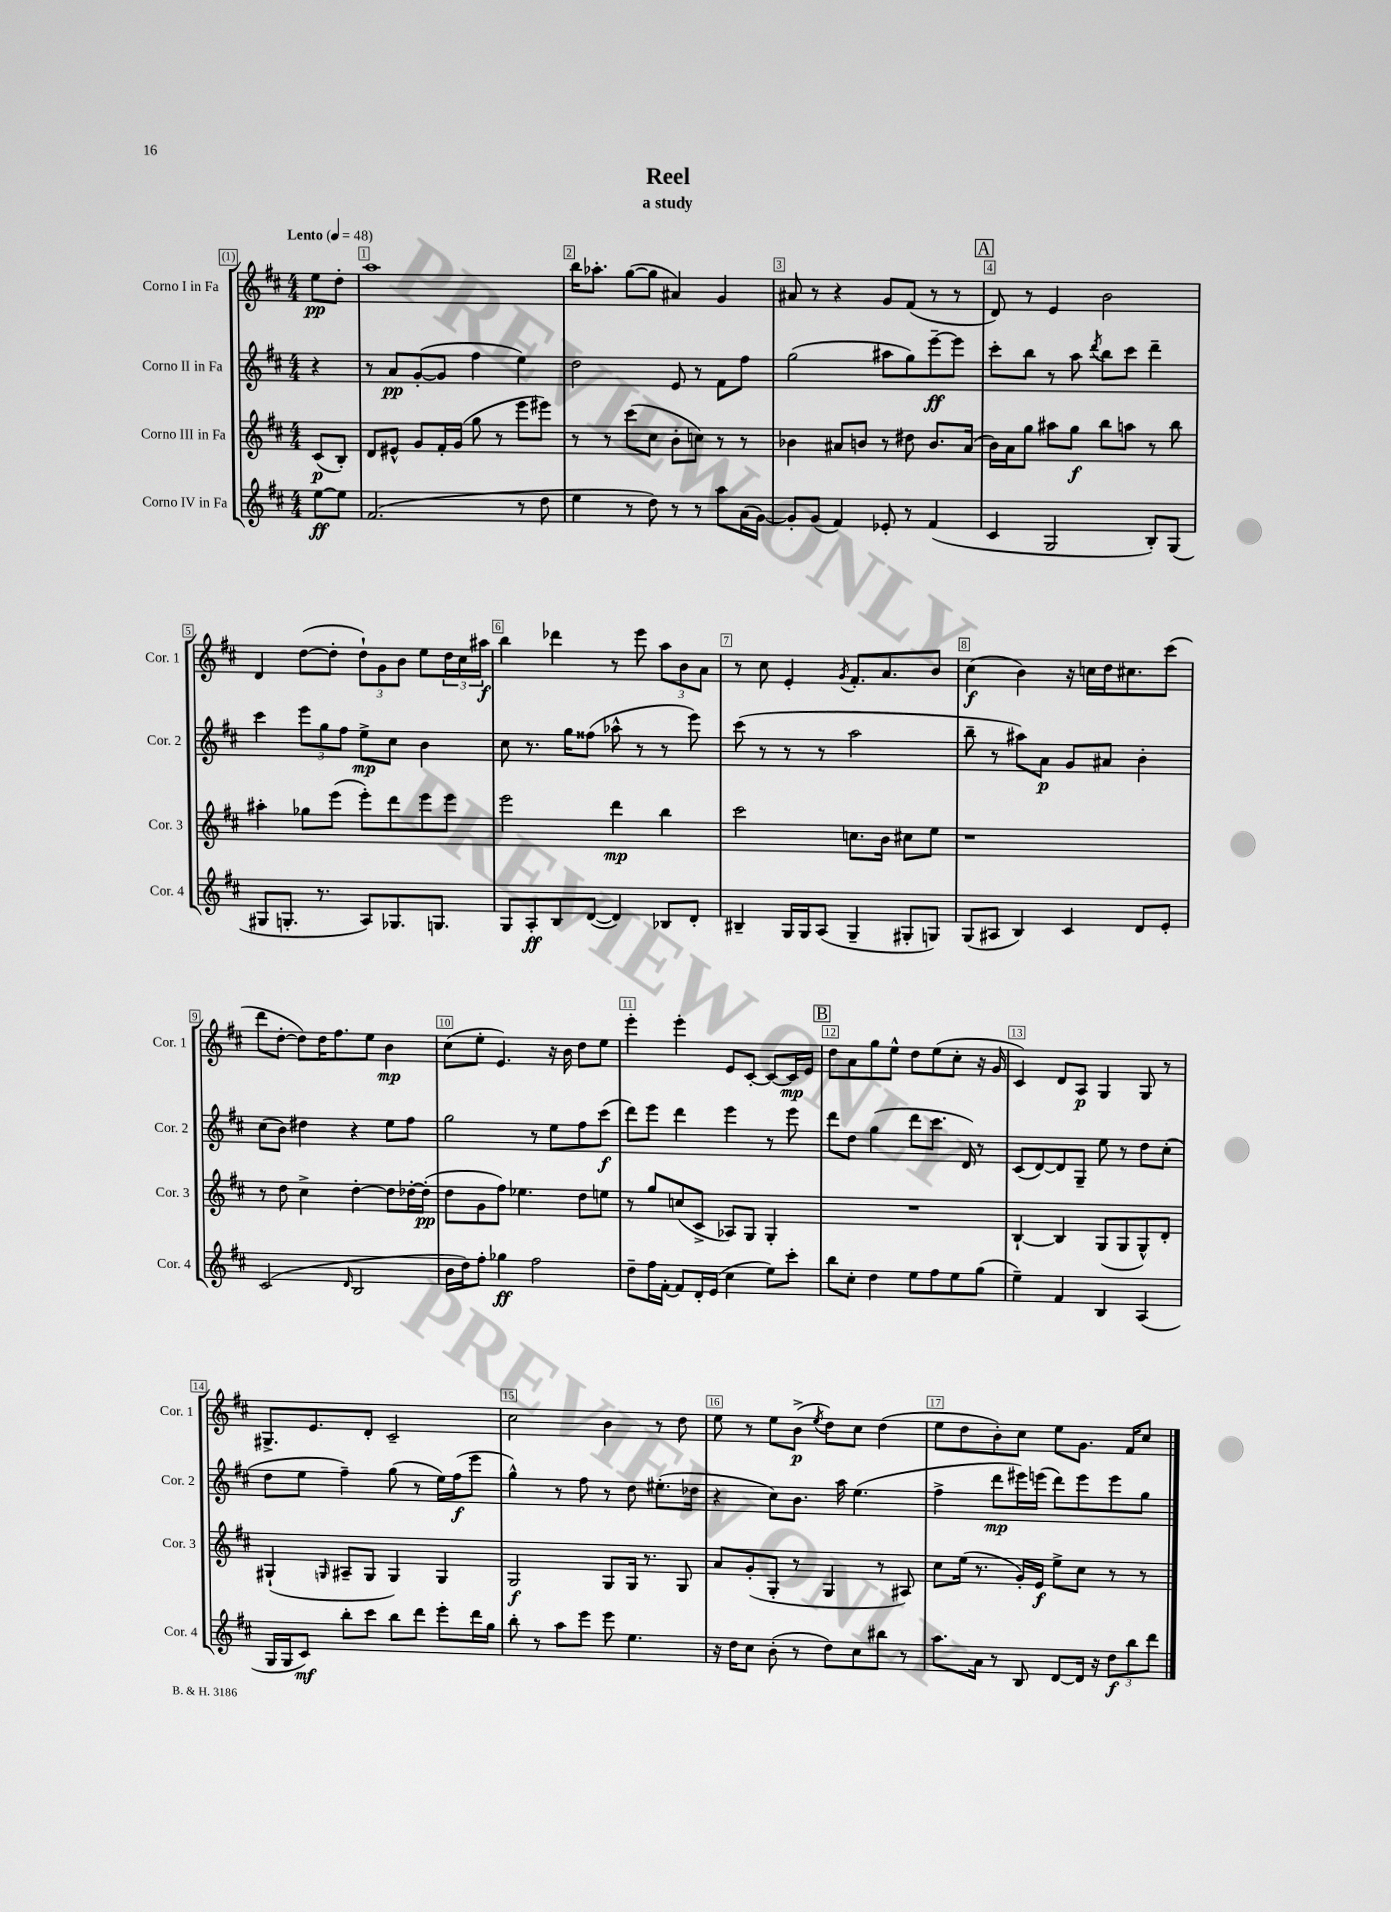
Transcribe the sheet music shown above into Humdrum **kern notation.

**kern	**dynam	**kern	**dynam	**kern	**dynam	**kern	**dynam
*part4	*part4	*part3	*part3	*part2	*part2	*part1	*part1
*staff4	*staff4	*staff3	*staff3	*staff2	*staff2	*staff1	*staff1
*I"Corno IV in Fa	*	*I"Corno III in Fa	*	*I"Corno II in Fa	*	*I"Corno I in Fa	*
*I'Cor. 4	*	*I'Cor. 3	*	*I'Cor. 2	*	*I'Cor. 1	*
*clefG2	*	*clefG2	*	*clefG2	*	*clefG2	*
*k[f#c#]	*	*k[f#c#]	*	*k[f#c#]	*	*k[f#c#]	*
*M4/4	*	*M4/4	*	*M4/4	*	*M4/4	*
*MM48	*	*MM48	*	*MM48	*	*MM48	*
=	=	=	=	=	=	=	=
!	!	!	!	!	!	!LO:TX:a:B:t=Lento	!
[8ee\L	ff	(8c#/L	p	4r	.	8ee\L	pp
8ee\J]	.	8B'/J)	.	.	.	8dd'\J	.
=1	=1	=1	=1	=1	=1	=1	=1
(2.f#/	.	8d/L	.	8r	.	1aa	.
.	.	8e#X^^/J	.	8a/L	pp	.	.
.	.	8g/L	.	([8g'/	.	.	.
.	.	16f#'/L	.	8g/J]	.	.	.
.	.	(16g/JJ	.	.	.	.	.
.	.	8gg\	.	4ff#\	.	.	.
.	.	8r	.	.	.	.	.
8r	.	8eee\L	.	4ee\)	.	.	.
8dd\	.	8eee#X\J)	.	.	.	.	.
=2	=2	=2	=2	=2	=2	=2	=2
4ee\	.	8r	.	2dd\	.	16bb\KL	.
.	.	.	.	.	.	8.aa-X'\J	.
.	.	8r	.	.	.	.	.
8r	.	(8ccc#\L	.	.	.	([8gg\L	.
8dd\)	.	8cc#\J	.	.	.	8gg\J]	.
8r	.	8b'\L	.	8e/	.	4a#X/)	.
8r	.	8ccn\J)	.	8r	.	.	.
8aa\L	.	8r	.	8f#\L	.	4g/	.
(16a\L	.	8r	.	8ff#\J	.	.	.
[16g\JJ)	.	.	.	.	.	.	.
=3	=3	=3	=3	=3	=3	=3	=3
8g'/L]	.	4b-X\	.	(2gg\	.	8a#X/	.
(8g/J	.	.	.	.	.	8r	.
4f#/)	.	8a#X/L	.	.	.	4r	.
.	.	8bn/J	.	.	.	.	.
8e-X'/	.	8r	.	8aa#X\L	.	8g/L	.
8r	.	8dd#X\	.	8gg\)	.	(8f#/J	.
(4f#/	.	8.b/L	.	[8eee~\	ff	8r	.
.	.	.	.	8eee\J]	.	8r	.
.	.	(16a#/Jk	.	.	.	.	.
!!LO:REH:place=s1:t=A
=4	=4	=4	=4	=4	=4	=4	=4
4c#/	.	16b\LL)	.	8ccc#'\L	.	8d/)	.
.	.	16a\J	.	.	.	.	.
.	.	8gg\J	.	8bb\J	.	8r	.
2G/	.	8aa#X\L	.	8r	.	4e/	.
.	.	8gg\J	f	8aa\	.	.	.
.	.	.	.	8qddd/	.	.	.
.	.	8bb\L	.	8bb\L	.	2b\	.
.	.	8aan\J	.	8ccc#\J	.	.	.
8B'/L)	.	8r	.	4ddd~\	.	.	.
(8G/J	.	8bb\	.	.	.	.	.
!!LO:LB:g=z
=5	=5	=5	=5	=5	=5	=5	=5
8G#X/L	.	4aa#X'\	.	4ccc#\	.	4d/	.
8.Gn'/J	.	.	.	.	.	.	.
.	.	8gg-X\L	.	12eee\L	.	([8dd\L	.
8.r	.	.	.	.	.	.	.
.	.	.	.	12gg\	.	.	.
.	.	(8eee\J	.	.	.	8dd'\J]	.
.	.	.	.	12ff#\J	.	.	.
8A/L)	.	8eee'\L)	.	8ee^\L	mp	12dd`\L)	.
.	.	.	.	.	.	12g\	.
8.G-X/	.	8ddd\	.	8cc#\J	.	.	.
.	.	.	.	.	.	12b\J	.
.	.	8eee\	.	4b\	.	8ee\L	.
8.Gn/J	.	.	.	.	.	.	.
.	.	8eee\J	.	.	.	24dd\L	.
.	.	.	.	.	.	24cc#\	.
.	.	.	.	.	.	24aa#X\JJ	f
=6	=6	=6	=6	=6	=6	=6	=6
8G/L	.	2eee\	.	8cc#\	.	4bb\	.
8A'/	ff	.	.	8.r	.	.	.
8B/	.	.	.	.	.	4ddd-X\	.
.	.	.	.	16gg\KL	.	.	.
([8d/J	.	.	.	(8ff##X\J	.	.	.
4d/])	.	4ddd\	mp	8aa-X^^\	.	8r	.
.	.	.	.	8r	.	8eee\	.
8B-X/L	.	4bb\	.	8r	.	12aa\L	.
.	.	.	.	.	.	12b\	.
8d'/J	.	.	.	8eee\)	.	.	.
.	.	.	.	.	.	12a\J	.
=7	=7	=7	=7	=7	=7	=7	=7
4B#X~/	.	2ccc#\	.	(8ccc#\	.	8r	.
.	.	.	.	8r	.	8cc#\	.
16G/LL	.	.	.	8r	.	4e'/	.
16G/J	.	.	.	.	.	.	.
(8A/J	.	.	.	8r	.	.	.
.	.	.	.	.	.	8qg/	.
4G~/	.	8.ccn\L	.	2aa\	.	8.f#'/L	.
.	.	16b\Jk	.	.	.	8.a/	.
8G#X'/L	.	8cc#X\L	.	.	.	.	.
8Gn/J)	.	8ee\J	.	.	.	8b/J	.
=8	=8	=8	=8	=8	=8	=8	=8
(8G/L	.	1r	.	8bb~\	.	(4cc#\	f
8A#X/J	.	.	.	8r	.	.	.
4B/)	.	.	.	8aa#X\L)	.	4b\)	.
.	.	.	.	8a\J	p	.	.
4c#/	.	.	.	8g/L	.	16r	.
.	.	.	.	.	.	16ccn\LL	.
.	.	.	.	8a#X/J	.	16dd\J	.
.	.	.	.	.	.	8.cc#X\	.
8d/L	.	.	.	4b'\	.	.	.
8e'/J	.	.	.	.	.	(8ccc#\J	.
!!LO:LB:g=z
=9	=9	=9	=9	=9	=9	=9	=9
(2c#/	.	8r	.	(8cc#\L	.	8ddd\L	.
.	.	8dd\	.	8b\J)	.	[8dd'\J	.
.	.	4cc#^\	.	4dd#X\	.	8dd\L])	.
.	.	.	.	.	.	16dd\K	.
.	.	.	.	.	.	8.ff#\	.
16qqd/	.	.	.	.	.	.	.
2B/	.	[4dd'\	.	4r	.	.	.
.	.	.	.	.	.	8ee\J	.
.	.	8dd\L]	.	8ee\L	.	4b\	mp
.	.	[16dd-X'\L	.	8ff#\J	.	.	.
.	.	(16dd-'\JJ]	pp	.	.	.	.
=10	=10	=10	=10	=10	=10	=10	=10
16b\LL	.	8dd\L	.	2gg\	.	(8cc#\L	.
16dd\J)	.	.	.	.	.	.	.
8ff#'\J	.	8g\	.	.	.	8ee'\J	.
4gg-X\	ff	8ff#\J)	.	.	.	4.e/)	.
.	.	4.ee-X\	.	.	.	.	.
2ff#\	.	.	.	8r	.	.	.
.	.	.	.	8ee\L	.	16r	.
.	.	.	.	.	.	16b\	.
.	.	8dd\L	.	8ff#\	.	8dd\L	.
.	.	8een\J	.	(8ccc#\J	f	8ee\J	.
=11	=11	=11	=11	=11	=11	=11	=11
8dd~\L	.	8r	.	8ddd\L)	.	4eee'\	.
16ff#\L	.	8gg/L	.	8eee\J	.	.	.
[16f#'\JJ	.	.	.	.	.	.	.
8f#/L]	.	(8ccn/	.	4ddd\	.	4eee'\	.
16d'/L	.	8c#^/J	.	.	.	.	.
(16e/JJ	.	.	.	.	.	.	.
4cc#\	.	8A-X/L)	.	4eee\	.	8e/L	.
.	.	8G/J	.	.	.	[8c#'/J	.
8ee\L)	.	4G'/	.	8r	.	8c#/L_	.
8ccc#'\J	.	.	.	8eee\	.	16c#/L]	mp
.	.	.	.	.	.	16e/JJ	.
!!LO:REH:place=s1:t=B
=12	=12	=12	=12	=12	=12	=12	=12
8bb\L	.	1r	.	8ddd\L	.	8dd\L	.
8cc#'\J	.	.	.	8dd\J	.	8a\	.
4dd\	.	.	.	(4gg\	.	8gg\	.
.	.	.	.	.	.	8ee^^\J	.
8ee\L	.	.	.	8ddd\L	.	8dd\L	.
8ff#\	.	.	.	8.ccc#\J	.	(8ee\	.
8ee\	.	.	.	.	.	8cc#'\J	.
.	.	.	.	16d/)	.	.	.
(8gg\J	.	.	.	8r	.	16r	.
.	.	.	.	.	.	16g/	.
=13	=13	=13	=13	=13	=13	=13	=13
4ee~\)	.	[4B`/	.	(8c#/L	.	4c#/)	.
.	.	.	.	[8d/)	.	.	.
4f#/	.	4B/]	.	8d/]	.	8d/L	.
.	.	.	.	8G~/J	.	8A/J	p
4B/	.	(8G/L	.	8ee\	.	4G/	.
.	.	8G/	.	8r	.	.	.
(4A/	.	8G^^/)	.	8dd\L	.	8G/	.
.	.	8d'/J	.	(8cc#'\J	.	8r	.
!!LO:LB:g=z
=14	=14	=14	=14	=14	=14	=14	=14
16G/LL	.	(4G#X`/	.	8dd\L	.	8.G#X^/L	.
16G/J	.	.	.	.	.	.	.
8c#/J)	mf	.	.	8ee\J	.	.	.
.	.	.	.	.	.	8.e/	.
.	.	16qqGn/	.	.	.	.	.
8bb'\L	.	8A#X~/L	.	4ff#~\)	.	.	.
8ccc#\J	.	8G/J	.	.	.	8d'/J	.
8bb\L	.	4G/)	.	(8gg\	.	2c#~/	.
8ddd\J	.	.	.	8r	.	.	.
8eee'\L	.	4G/	.	16ee\LL)	.	.	.
.	.	.	.	(16ff#\J	f	.	.
16ddd\L	.	.	.	8eee\J	.	.	.
16gg\JJ	.	.	.	.	.	.	.
=15	=15	=15	=15	=15	=15	=15	=15
8bb'\	.	2G/	f	4gg^^\)	.	2cc#\	.
8r	.	.	.	.	.	.	.
8aa\L	.	.	.	8r	.	.	.
8eee\J	.	.	.	8ff#\	.	.	.
8eee\	.	8G/L	.	8r	.	4b\	.
4.ee\	.	16G/Jk	.	8dd\	.	.	.
.	.	8.r	.	.	.	.	.
.	.	.	.	(8.ee#X'\L	.	8r	.
.	.	8G/	.	.	.	8dd\	.
.	.	.	.	16dd-X\Jk	.	.	.
=16	=16	=16	=16	=16	=16	=16	=16
16r	.	8a/L	.	4r	.	8ee\	.
16dd\KL	.	.	.	.	.	.	.
8cc#\J	.	(8g'/	.	.	.	8r	.
(8b'\	.	8G'/J	.	8cc#\L)	.	8ee\L	.
8r	.	8r	.	8.b\J	.	(8b^\J	p
.	.	.	.	.	.	8qee/	.
8dd\L)	.	4G/	.	.	.	8dd\L)	.
.	.	.	.	16aa\	.	.	.
8cc#\	.	.	.	(4.ee\	.	8cc#\J	.
8bb#X\J	.	8r	.	.	.	(4dd\	.
8r	.	8A#X/)	.	.	.	.	.
=17	=17	=17	=17	=17	=17	=17	=17
8.aa\L	.	8cc#\L	.	4ff#^\	.	8ee\L	.
.	.	(16ee\Jk	.	.	.	8dd\	.
16a\Jk	.	8.r	.	.	.	.	.
8r	.	.	.	8ddd\L	mp	8b'\)	.
8B/	.	16g'/LL)	.	16eee#X\L)	.	8cc#\J	.
.	.	16e/JJ	f	(16eeen\JJ	.	.	.
[8d/L	.	8ee^\L	.	8ddd\L)	.	8ee\L	.
16d/Jk]	.	8cc#\J	.	8eee\	.	8.g\J	.
16r	.	.	.	.	.	.	.
12dd\L	f	8r	.	8eee\	.	.	.
.	.	.	.	.	.	16f#/KL	.
12bb\	.	.	.	.	.	.	.
.	.	8r	.	8gg\J	.	8cc#/J	.
12ddd\J	.	.	.	.	.	.	.
==	==	==	==	==	==	==	==
*-	*-	*-	*-	*-	*-	*-	*-
